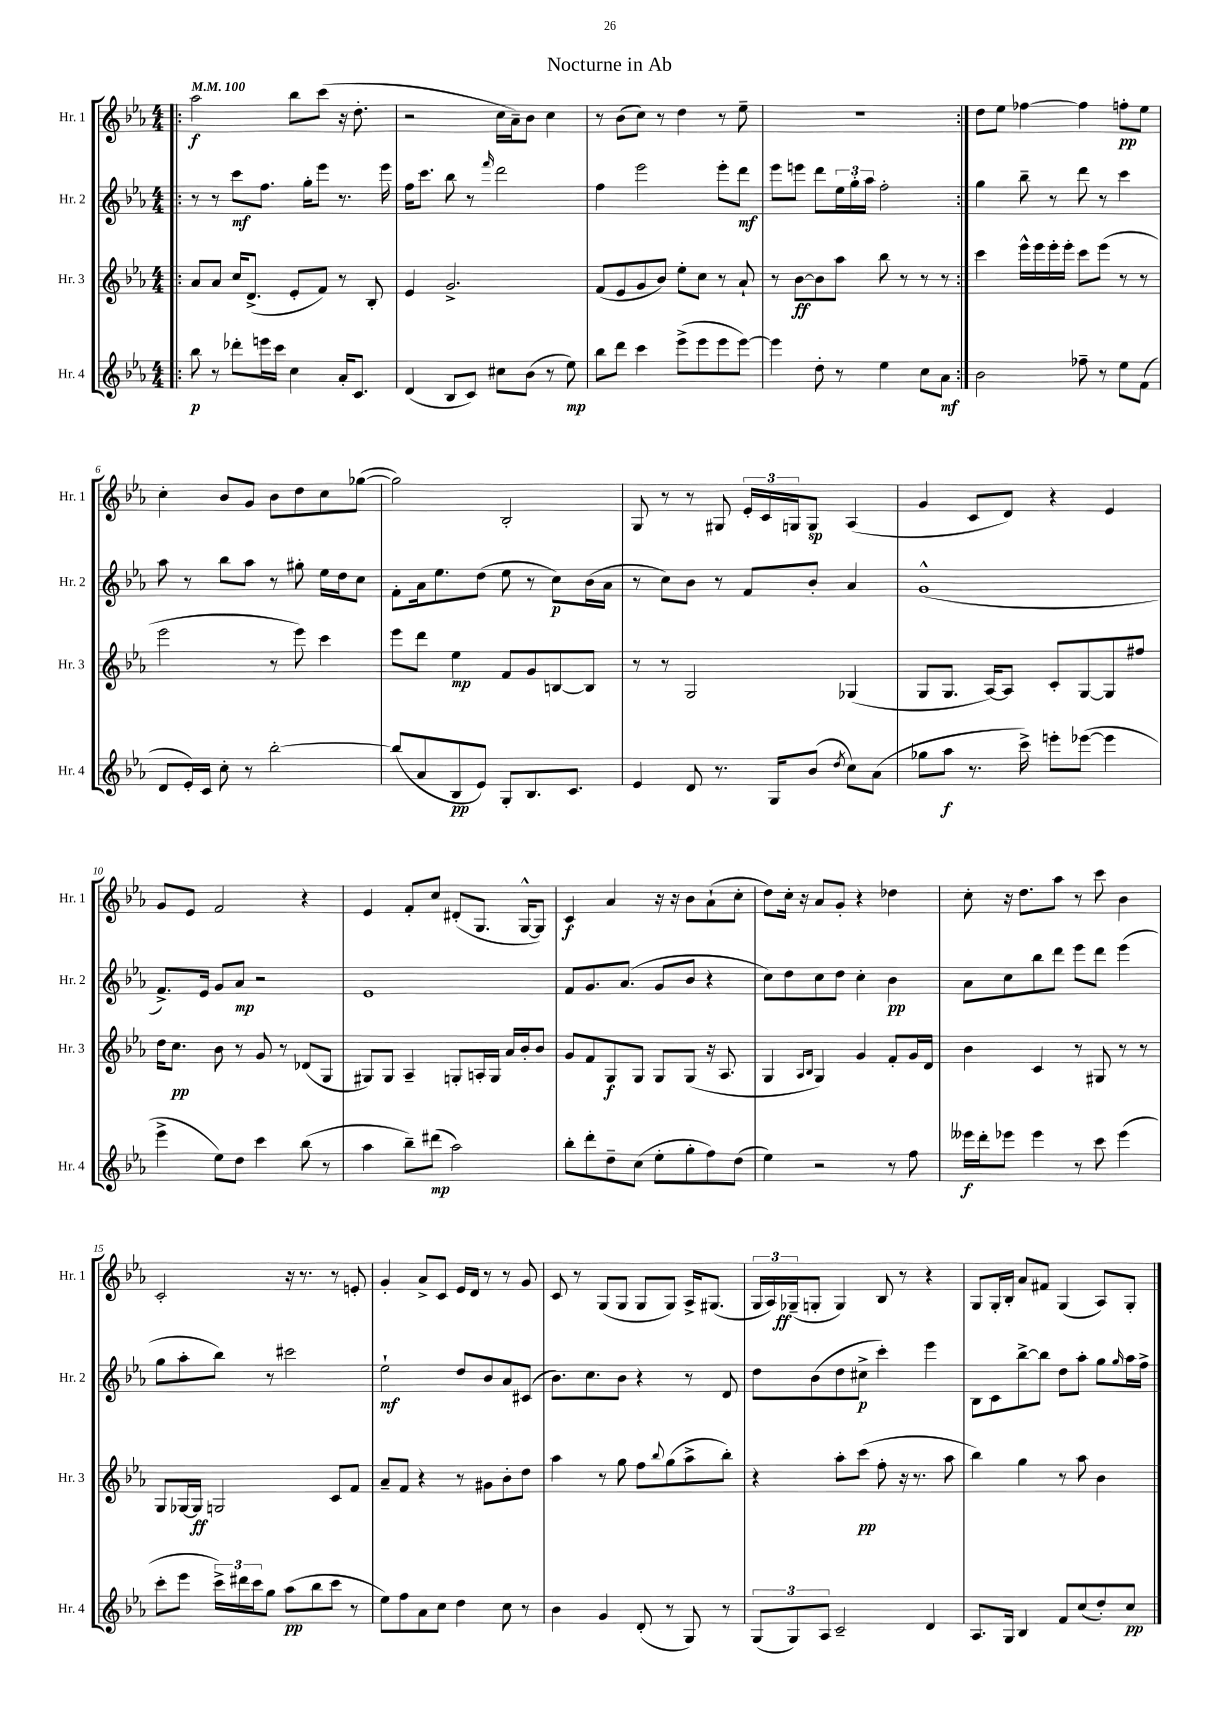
\header { title = "Nocturne in Ab" }
<<
\new StaffGroup <<
\new Staff = "s0" \with { instrumentName = "Hr. 1" shortInstrumentName = "Hr. 1" } {
    \clef treble \key ees \major \numericTimeSignature \time 4/4 \tempo 4 = 100
    \repeat volta 2 { \bar ".|:" aes''2\f bes''8 c'''8( r16 d''8.-. |
    r2 c''16 aes'16--) bes'8 c''4 |
    r8 bes'8( c''8) r8 d''4 r8 ees''8-- |
    R1 | }
    d''8 ees''8 fes''4~ fes''4 f''8-.\pp ees''8 |
    c''4-. bes'8 g'8 bes'8 d''8 c''8 ges''8~( |
    ges''2) bes2-. |
    g8 r8 r8 gis8 \tuplet 3/2 { ees'16-. c'16 g16 } g8\sp aes4( |
    g'4 c'8 d'8) r4 ees'4 |
    g'8 ees'8 f'2 r4 |
    ees'4 f'8-. c''8 dis'8-.( g8. g16~-^ g8) |
    c'4\f aes'4 r16 r16 bes'8 aes'8-!( c''8-. |
    d''8) c''16-. r16 aes'8 g'8-. r4 des''4 |
    c''8-. r16 d''8. aes''8 r8 c'''8 bes'4 |
    c'2-. r16 r8. r8 e'8-. |
    g'4-. aes'8-> c'8 ees'16 d'16 r8 r8 g'8 |
    c'8 r8 g8( g8 g8 g8) aes16-> gis8.( |
    \tuplet 3/2 { g16 aes16) ges16--\ff( } g8-. g4) bes8 r8 r4 |
    g8 g16-. bes16-. aes'8 fis'8 g4( aes8) g8-. \bar "|." |
}
\new Staff = "s1" \with { instrumentName = "Hr. 2" shortInstrumentName = "Hr. 2" } {
    \clef treble \key ees \major \numericTimeSignature \time 4/4
    \repeat volta 2 { \bar ".|:" r8 r8 c'''8\mf f''8. g''16-. ees'''8 r8. ees'''16 |
    f''16 c'''8. bes''8 r8 \grace { f'''16 } d'''2 |
    f''4 ees'''2 ees'''8-. d'''8\mf |
    ees'''8 e'''8 d'''8 \tuplet 3/2 { ees''16 g''16-. aes''16 } f''2-. | }
    g''4 bes''8-- r8 d'''8 r8 c'''4 |
    aes''8 r8 bes''8 aes''8 r8 gis''8-. ees''16 d''16 c''8 |
    f'8-. aes'16 ees''8. d''8( ees''8 r8 c''8\p) bes'16( aes'16 |
    r8 c''8) bes'8 r8 f'8 bes'8-. aes'4 |
    g'1-^( |
    f'8.->) ees'16 g'8 aes'8\mp r2 |
    ees'1 |
    f'8 g'8. aes'8.( g'8 bes'8 r4 |
    c''8) d''8 c''8 d''8 c''4-. bes'4\pp |
    aes'8 c''8 bes''8 d'''8 ees'''8 d'''8 ees'''4( |
    g''8 aes''8-. bes''8) r8 cis'''2 |
    ees''2-!\mf d''8 bes'8 aes'8 cis'8( |
    bes'8.) c''8. bes'8 r4 r8 d'8 |
    d''8 bes'8( d''8 cis''8->\p c'''4-.) ees'''4 |
    bes8 c'8 bes''8~-> bes''8 d''8 aes''8-. g''8 \grace { g''16 } aes''16 f''16-> \bar "|." |
}
\new Staff = "s2" \with { instrumentName = "Hr. 3" shortInstrumentName = "Hr. 3" } {
    \clef treble \key ees \major \numericTimeSignature \time 4/4
    \repeat volta 2 { \bar ".|:" aes'8 aes'8 c''16 d'8.->( ees'8-. f'8) r8 bes8-. |
    ees'4 g'2.-> |
    f'8( ees'8 g'8 bes'8) ees''8-. c''8 r8 aes'8-! |
    r8 bes'8~\ff bes'8 aes''8 bes''8 r8 r8 r8 | }
    c'''4 ees'''16-^ ees'''16 ees'''16-. ees'''16-. c'''8 ees'''8( r8 r8 |
    ees'''2 r8 ees'''8) c'''4 |
    ees'''8 d'''8 ees''4\mp f'8 g'8 b8~ b8 |
    r8 r8 g2 ges4( |
    g8 g8. aes16~) aes8 c'8-. g8~ g8 fis''8 |
    d''16 c''8.\pp bes'8 r8 g'8 r8 des'8( g8 |
    gis8) gis8 aes4-- g8-. a16-. g16 aes'16 bes'16-. bes'8 |
    g'8 f'8 g8\f g8 g8 g8( r16 aes8. |
    g4 \grace { aes16 bes16 } g4) g'4 f'8-. g'16 d'16 |
    bes'4 c'4 r8 gis8 r8 r8 |
    g8 ges16~ ges16\ff g2 c'8 f'8 |
    aes'8-- f'8 r4 r8 gis'8 bes'8-. d''8 |
    aes''4 r8 g''8 f''8 \appoggiatura { bes''8 } g''8( aes''8-> bes''8-.) |
    r4 aes''8-. c'''8\pp( f''8-. r16 r8. aes''8 |
    bes''4) g''4 r8 aes''8 bes'4 \bar "|." |
}
\new Staff = "s3" \with { instrumentName = "Hr. 4" shortInstrumentName = "Hr. 4" } {
    \clef treble \key ees \major \numericTimeSignature \time 4/4
    \repeat volta 2 { \bar ".|:" bes''8\p r8 des'''8-. e'''16 c'''16 c''4 aes'16-. c'8. |
    d'4( bes8 c'8) cis''8 bes'8( r8 ees''8\mp) |
    bes''8 d'''8 c'''4 ees'''8->( ees'''8 ees'''8 ees'''8~) |
    ees'''4 d''8-. r8 ees''4 c''8 aes'8\mf | }
    bes'2 fes''8-- r8 ees''8 f'8( |
    d'8 ees'16-.) c'16 c''8-. r8 bes''2~-. |
    bes''8( aes'8 bes8\pp ees'8) g8-. bes8. c'8. |
    ees'4 d'8 r8. g16 bes'8( \acciaccatura { d''8 } c''8) aes'8( |
    ges''8 aes''8\f r8. c'''16->) e'''8-. ees'''8~( ees'''4 |
    ees'''4-> ees''8) d''8 c'''4 bes''8( r8 |
    aes''4 bes''8--) dis'''8\mp( aes''2) |
    bes''8-. d'''8-. d''8-- c''8( ees''8-. g''8-. f''8) d''8( |
    ees''4) r2 r8 f''8 |
    eeses'''16\f d'''16-. ees'''8 ees'''4 r8 c'''8 ees'''4( |
    c'''8-. ees'''8 \tuplet 3/2 { c'''16->) dis'''16 c'''16 } g''8 aes''8\pp( bes''8 c'''8 r8 |
    ees''8) f''8 aes'8 c''8 d''4 c''8 r8 |
    bes'4 g'4 d'8-.( r8 g8) r8 |
    \tuplet 3/2 { g8( g8) aes8 } c'2-- d'4 |
    aes8. g16 bes4 f'8 c''8( d''8-.) c''8\pp \bar "|." |
}
>>
>>
